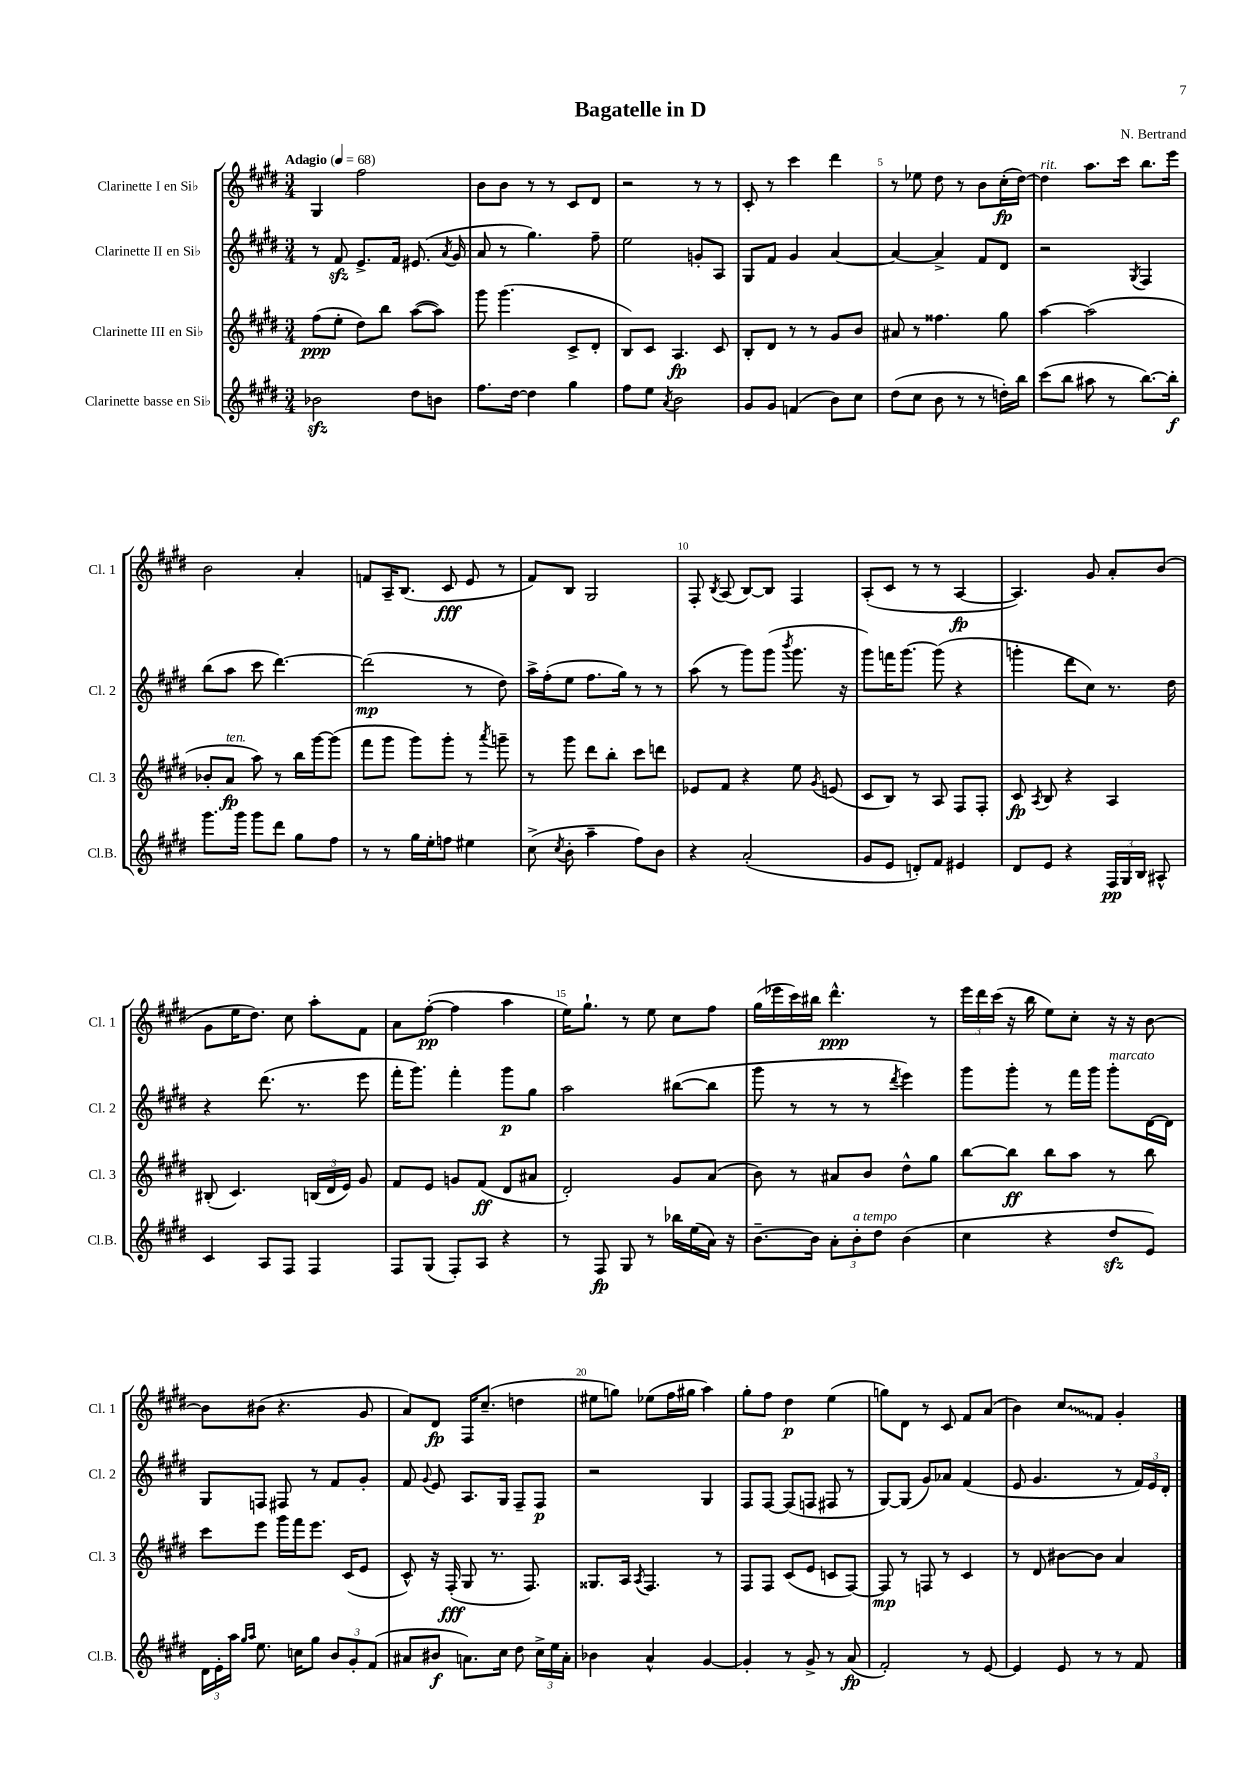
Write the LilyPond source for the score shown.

\header { title = "Bagatelle in D" composer = "N. Bertrand" }
<<
\new StaffGroup <<
\new Staff = "s0" \with { instrumentName = "Clarinette I en Sib" shortInstrumentName = "Cl. 1" } {
    \clef treble \key e \major \numericTimeSignature \time 3/4 \tempo "Adagio" 4 = 68
    \autoBeamOff gis4 fis''2 |
    b'8[ b'8] r8 r8 cis'8[ dis'8] |
    r2 r8 r8 |
    cis'8-. r8 cis'''4 dis'''4 |
    r8 ees''8 dis''8 r8 b'8[ cis''16-.\fp( dis''16]~) |
    dis''4^\markup { \italic "rit." } a''8.[ cis'''16] b''8.[ e'''16] |
    b'2 a'4-. |
    f'8[ a16-- b8.]( cis'8\fff e'8 r8 |
    fis'8[) b8] gis2 |
    fis8-. \acciaccatura { b8 } a8( b8[~) b8] fis4 |
    a8[-.( cis'8] r8 r8 a4~\fp |
    a4.) gis'8 a'8[-. b'8]( |
    gis'8[ e''16 dis''8.]) cis''8 a''8[-. fis'8] |
    a'8[ fis''8]~-.\pp( fis''4 a''4 |
    e''16[) gis''8.]-! r8 e''8 cis''8[ fis''8] |
    gis''16[( ees'''16 cis'''16) bis''16] dis'''4.-^\ppp r8 |
    \tuplet 3/2 { e'''16[ dis'''16 cis'''16]( } r16 b''16 e''8[) cis''8]-. r16 r16 b'8~ |
    b'8[ bis'8]( r4. gis'8 |
    a'8[) dis'8]\fp fis16[ cis''8.]--( d''4 |
    eis''8[ g''8]) ees''8[( fis''16 gis''16] a''4) |
    gis''8[-. fis''8] dis''4\p e''4( |
    g''8[) dis'8] r8 cis'8 fis'8[ a'8]( |
    b'4) \once \override Glissando.style = #'zigzag cis''8[\glissando fis'8] gis'4-. \bar "|." |
}
\new Staff = "s1" \with { instrumentName = "Clarinette II en Sib" shortInstrumentName = "Cl. 2" } {
    \clef treble \key e \major \numericTimeSignature \time 3/4
    \autoBeamOff r8 fis'8\sfz e'8.[-> fis'16] eis'8.( \acciaccatura { a'8 } gis'16 |
    a'8 r8 gis''4.) fis''8-- |
    e''2 g'8[-. a8] |
    gis8[ fis'8] gis'4 a'4~ |
    a'4~ a'4-> fis'8[ dis'8] |
    r2 \acciaccatura { gis8 } fis4 |
    b''8[( a''8] cis'''8 dis'''4.~) |
    dis'''2\mp( r8 dis''8) |
    a''16[-> fis''16-.( e''8] fis''8.[ gis''16]) r8 r8 |
    a''8( r8 gis'''8[) gis'''8]( \acciaccatura { b'''8 } gis'''8. r16 |
    gis'''8[) f'''16 gis'''8.]~ gis'''8( r4 |
    g'''4-. dis'''8[ cis''8]) r8. dis''16 |
    r4 dis'''8.( r8. e'''8 |
    fis'''16[-. gis'''8.]) fis'''4-. gis'''8[\p gis''8] |
    a''2 bis''8[~( bis''8] |
    gis'''8 r8 r8 r8 \acciaccatura { dis'''8 } e'''4) |
    gis'''8[ gis'''8]-. r8 fis'''16[ gis'''16] gis'''8[-.^\markup { \italic "marcato" } dis'16~ dis'16] |
    gis8[ f8] fis8 r8 fis'8[ gis'8]-. |
    fis'8 \appoggiatura { gis'8 } e'8 a8.[ gis16] fis8[-- fis8]\p |
    r2 gis4 |
    fis8[ fis8]~ fis8[( f8] fis8 r8 |
    gis8[~) gis8]( gis'8[) aes'8] fis'4( |
    e'8 gis'4. r8 \tuplet 3/2 { fis'16[) e'16 dis'16]-. } \bar "|." |
}
\new Staff = "s2" \with { instrumentName = "Clarinette III en Sib" shortInstrumentName = "Cl. 3" } {
    \clef treble \key e \major \numericTimeSignature \time 3/4
    \autoBeamOff fis''8[\ppp( e''8]-. dis''8[) b''8] a''8[~( a''8]) |
    gis'''8 gis'''4.( cis'8[-> dis'8]-. |
    b8[) cis'8] a4.\fp cis'8 |
    b8[-. dis'8] r8 r8 gis'8[ b'8] |
    ais'8 r8 fisis''4. gis''8 |
    a''4~ a''2( |
    bes'8[-. a'8]\fp^\markup { \italic "ten." } a''8) r8 b''16[ gis'''16~ gis'''8]( |
    fis'''8[ gis'''8] gis'''8[) gis'''8]-. r8 \acciaccatura { a'''8 } g'''8-- |
    r8 gis'''8 dis'''8[ b''8]-. cis'''8[ d'''8] |
    ees'8[ fis'8] r4 e''8 \acciaccatura { gis'8 } e'8( |
    cis'8[ b8]) r8 a8 fis8[ fis8]-. |
    cis'8\fp \acciaccatura { a8 } b8 r4 a4 |
    bis8-.( cis'4.) \tuplet 3/2 { b16[( dis'16 e'16]) } gis'8 |
    fis'8[ e'8] g'8[ fis'8]\ff( dis'8[ ais'8] |
    dis'2-.) gis'8[ a'8]( |
    b'8) r8 ais'8[ b'8] dis''8[-^ gis''8] |
    b''8[~ b''8]\ff b''8[ a''8] r8 b''8 |
    cis'''8[ e'''8] gis'''16[ fis'''16 e'''8.] cis'16[( e'8] |
    cis'8-^) r16 fis16-.\fff( gis8 r8. fis8.) |
    gisis8.[ a16] \acciaccatura { a8 } fis4. r8 |
    fis8[ fis8] cis'8[( e'8] c'8[ fis8]~) |
    fis8\mp r8 f8 r8 cis'4 |
    r8 dis'8 bis'8[~ bis'8] a'4 \bar "|." |
}
\new Staff = "s3" \with { instrumentName = "Clarinette basse en Sib" shortInstrumentName = "Cl.B." } {
    \clef treble \key e \major \numericTimeSignature \time 3/4
    \autoBeamOff bes'2\sfz dis''8[ b'8] |
    fis''8.[ dis''16]~ dis''4 gis''4 |
    fis''8[ e''8] \acciaccatura { a'8 } b'2 |
    gis'8[ gis'8] f'4( b'8[) cis''8] |
    dis''8[( cis''8] b'8 r8 r8 d''16[-.) b''16] |
    cis'''8[( b''8] ais''8 r8 b''8.[~) b''16]-.\f |
    gis'''8.[ gis'''16] gis'''8[ dis'''8] gis''8[ fis''8] |
    r8 r8 gis''16[ e''16-. f''8] eis''4 |
    cis''8->( \acciaccatura { cis''8 } b'8-. a''4-- fis''8[) b'8] |
    r4 a'2-.( |
    gis'8[ e'8] d'8[-.) fis'8] eis'4 |
    dis'8[ e'8] r4 \tuplet 3/2 { fis16[\pp gis16 b16] } ais8-^ |
    cis'4 a8[ fis8] fis4 |
    fis8[ gis8]( fis8[-.) a8] r4 |
    r8 fis8\fp gis8 r8 bes''16[ e''16( a'16]) r16 |
    b'8.[~-- b'16] \tuplet 3/2 { a'8[-. b'8-.^\markup { \italic "a tempo" } dis''8] } b'4( |
    cis''4 r4 dis''8[\sfz e'8]) |
    \tuplet 3/2 { dis'16[ e'16-. a''16] } \grace { gis''16[ a''16] } e''8. c''16[ gis''8] \tuplet 3/2 { b'8[ gis'8-. fis'8]( } |
    ais'8[ bis'8]\f a'8.[) cis''16] dis''8 \tuplet 3/2 { cis''16[-> e''16 a'16]-. } |
    bes'4 a'4-^ gis'4~ |
    gis'4-. r8 gis'8-> r8 a'8\fp( |
    fis'2-.) r8 e'8~ |
    e'4 e'8 r8 r8 fis'8 \bar "|." |
}
>>
>>
\layout { \context { \Score \override BarNumber.break-visibility = ##(#f #t #t) barNumberVisibility = #(every-nth-bar-number-visible 5) } }
